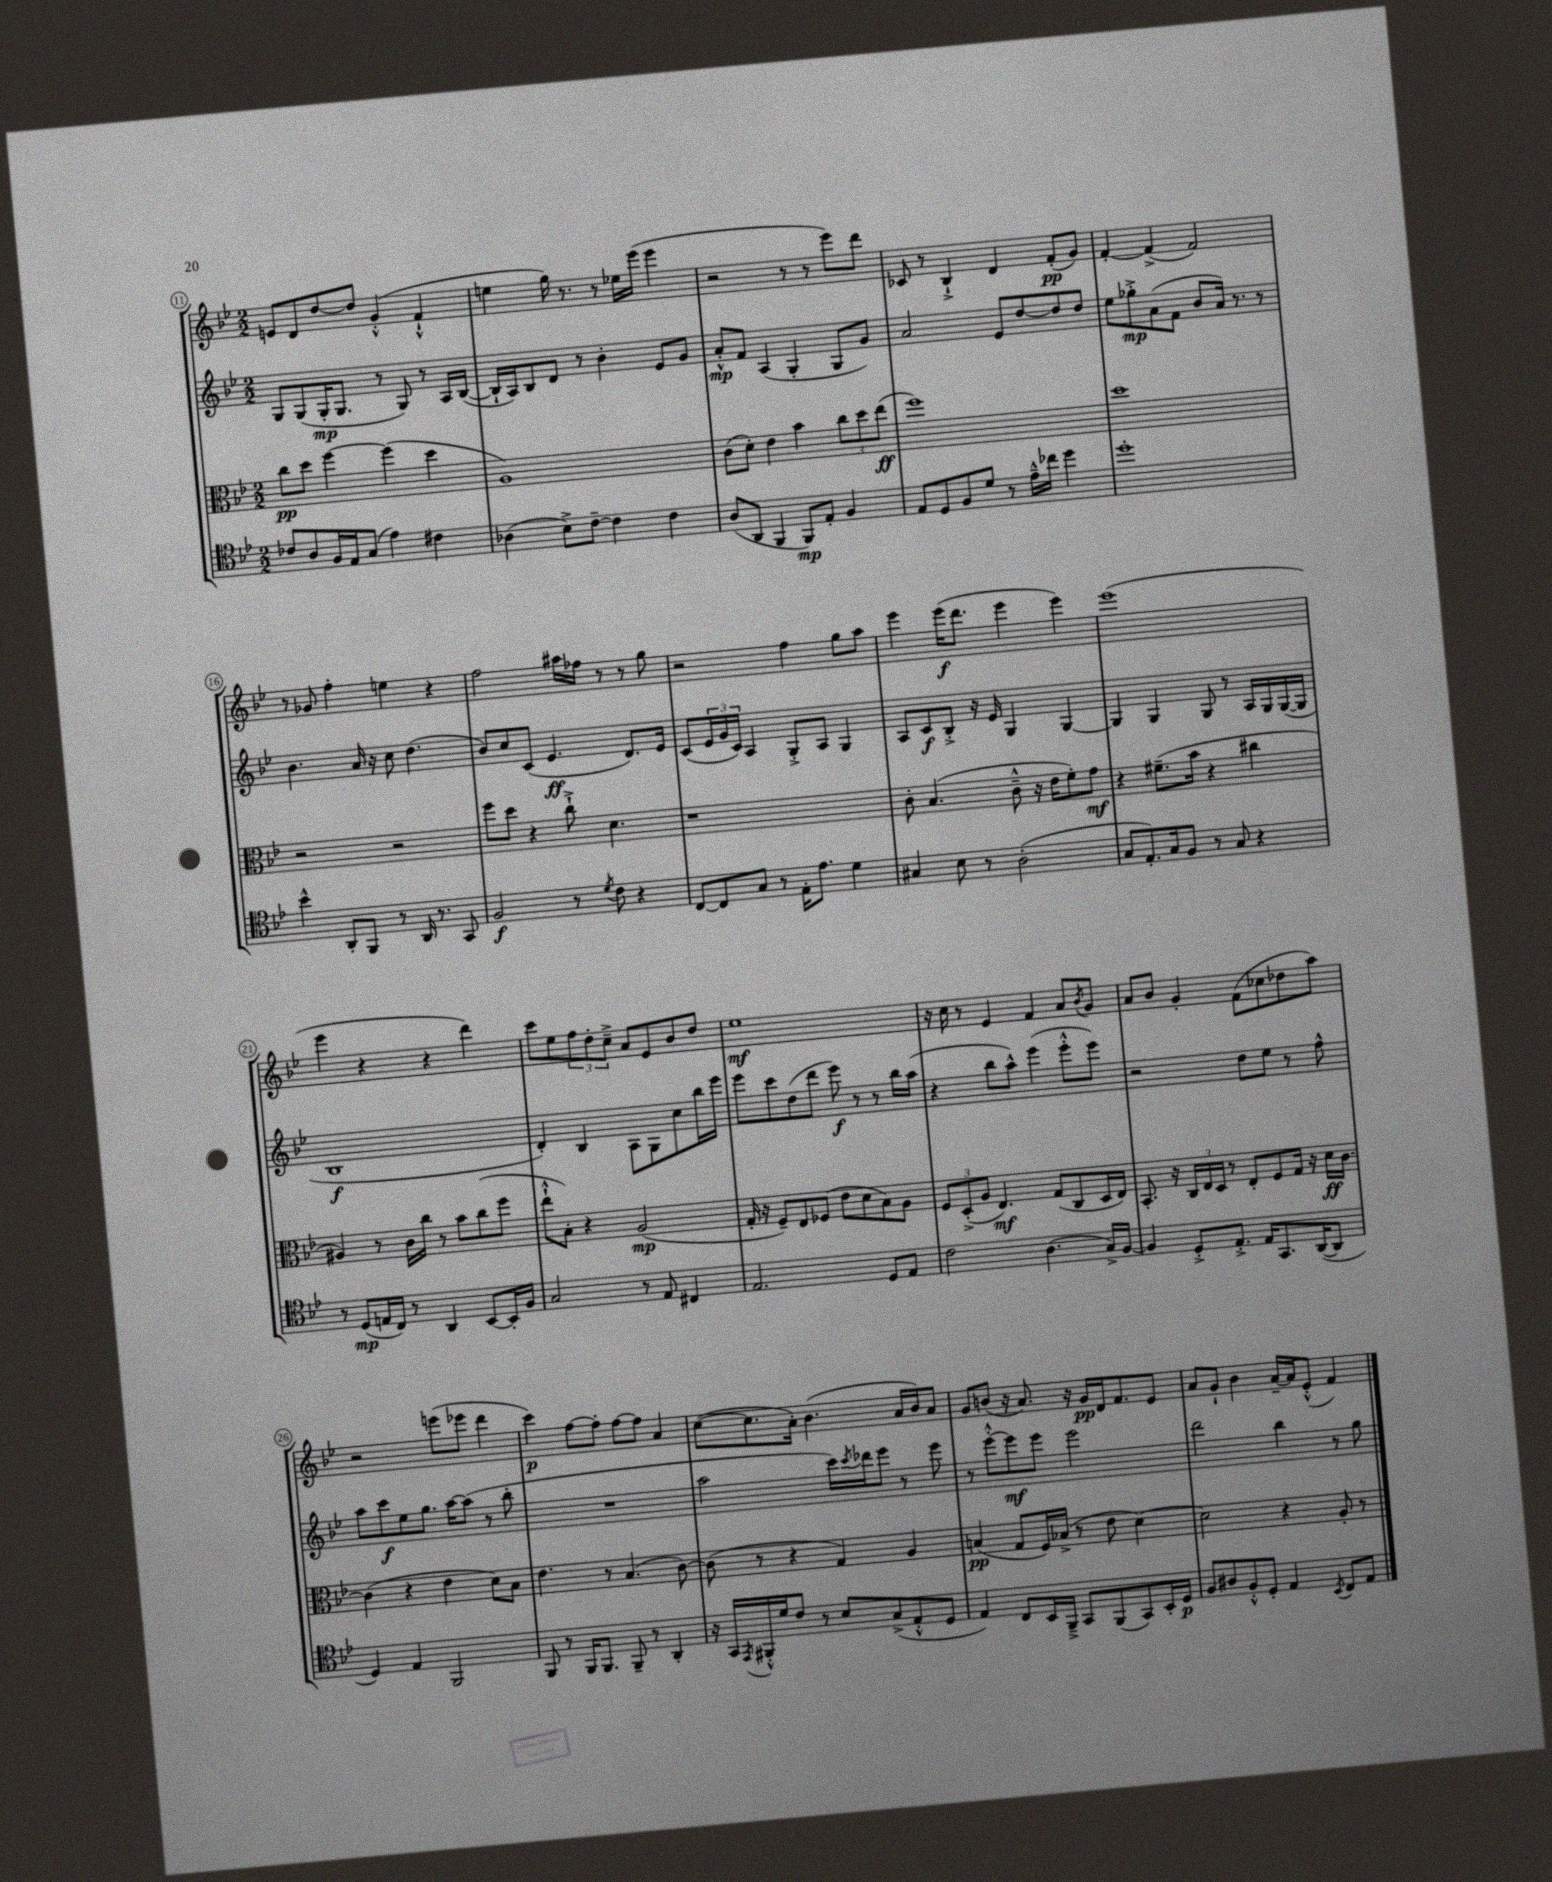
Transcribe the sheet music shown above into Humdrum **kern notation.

**kern	**kern	**kern	**kern
*staff4	*staff3	*staff2	*staff1
*clefC4	*clefC3	*clefG2	*clefG2
*k[b-e-]	*k[b-e-]	*k[b-e-]	*k[b-e-]
*M2/2	*M2/2	*M2/2	*M2/2
8c-/L	8cc\L	8G/L	8e/L
8A/	8dd\J	(8G/	8d/
16F/L	[4ff\	16G'/K	[8dd/
16E-/J	.	8.G/J	.
(8G/J	.	.	8dd/]J
4e-\)	(4ff\]	8r	(4g'^^/
.	.	8G/)	.
4c#\	4dd\	8r	4f`^^/
.	.	16A/LL	.
.	.	([16B-/JJ	.
=	=	=	=
(4A-\	1A)	16B-`/]LL	4ee\
.	.	16A/J)	.
.	.	8B-/	.
8B-^\L)	.	8d/J	16gg\)
.	.	.	8.r
[8c~\J	.	8r	.
4c\]	.	4b-'\	8r
.	.	.	16ee-\LL
.	.	.	(16eee-\JJ
4c\	.	8e-/L	4eee-\
.	.	8g/J	.
=	=	=	=
(8A/L	(8c\L	8a'^^/L	2r
8AA/J	8d'\J)	8f/J	.
4FF/	4e-\	(4A/	.
8FF/L)	4b-\	4G'/	8r
8E-'/J	.	.	8r
4F/	12cc\L	8G/L	8eee-\L)
.	12dd\	.	.
.	.	8g/J)	8ddd\J
.	(12ee-\J	.	.
=	=	=	=
8E-/L	1ff)	2a/	8c-/
8D/	.	.	8r
8F/	.	.	4B-`^/
8d/J	.	.	.
8r	.	8e-/L	4d/
16e-~^^\LL	.	[8dd/	.
16cc-\JJ	.	.	.
4dd\	.	8dd/]	(8f'/L
.	.	8dd/J	8g/J)
=	=	=	=
1dd'	1dd	8ee-\L	[4f'/
.	.	8gg-'^\	.
.	.	(8a\	(4f^/]
.	.	8f\J	.
.	.	8b-/L	2f/)
.	.	16a/Jk)	.
.	.	8.r	.
.	.	8r	.
=	=	=	=
4b-^^\	2r	4.b-\	8r
.	.	.	8g-/
8AA'/L	.	.	4ff'\
8FF/J	.	16a/	.
.	.	16r	.
8r	2r	8cc\	4ee\
16AA/	.	(4.dd\	.
8.r	.	.	.
.	.	.	4r
8GG/	.	.	.
=	=	=	=
2F/	8ff\L	8b-/L)	2ff\
.	8dd\J	8cc/	.
.	4r	(8c/J	.
.	.	4.e-/	.
8r	8cc`^\	.	16aa#\LL
.	.	.	16ff-\JJ
8qd/	.	.	.
8c\	4.d\	.	8r
4r	.	8.d/L)	8r
.	.	.	8gg\
.	.	16e-/Jk	.
=	=	=	=
[8C/L	1r	(8c/L	2r
8C/]	.	24e-/L	.
.	.	24g/	.
.	.	24c/JJ)	.
8G/J	.	4A/	.
8r	.	.	.
16E-'\LK	.	8G'^/L	4ff\
8.e-\J	.	.	.
.	.	8A/J	.
4d\	.	4G/	8gg\L
.	.	.	8aa\J
=	=	=	=
4G#/	8c'\	8A/L	4eee-\
.	(4.B-/	8c/	.
8B-\	.	8B-'^/J	(16eee-\LK
.	.	.	8.ddd\J
8r	.	16r	.
.	.	16e-/	.
(2A'\	8c~^^\	4G/	4eee-\
.	16r	.	.
.	16e-\LK	.	.
.	8f'\)	[4G/	4eee-\)
.	8g\J	.	.
=	=	=	=
8G/L	4r	4G/]	(1eee-
8.E-'/)	.	.	.
.	(8.f#~\L	4G/	.
16G/k	.	.	.
8F/J	.	.	.
.	16b-\Jk	.	.
8r	4r	8G/	.
8G/	.	8r	.
4r	4cc#\	16A/LL	.
.	.	16G/	.
.	.	([16G/	.
.	.	16G/]JJ	.
=	=	=	=
8r	4A#/)	1B-	4eee-\
(8D/L	.	.	.
16E/L	8r	.	4r
16C/JJ)	.	.	.
8r	16c\LL	.	.
.	16cc\JJ	.	.
4AA/	8r	.	4r
.	8b-\L	.	.
[8BB-/L	(8cc\	.	4ddd\)
16BB-'/]L	8ff\J	.	.
16F/JJ	.	.	.
=	=	=	=
2G/	8ee-`^^\L	4d'/)	8ccc\L
.	8B-'\J)	.	8ee-\
.	4r	4B-/	12ff\
.	.	.	12dd'\
.	.	.	12cc~^\J
8r	(2A/	8A\L	8a/L
8E-/	.	8G\	8e-/
4C#/	.	8cc\	8b-/
.	.	16bb-\L	8dd/J
.	.	16eee-\JJ	.
=	=	=	=
2.E-/	16G'/	8eee-\L	1ee-
.	16r	.	.
.	8F~/L)	8ccc\	.
.	8E-/	(8dd\	.
.	(8F-/J	8ddd\J	.
.	8e-\L	8eee-\)	.
.	8d\	8r	.
8D/L	8B-\)	8r	.
8E-/J	8A\J	16bb-\LL	.
.	.	(16aa\JJ	.
=	=	=	=
2c\	12F/L	4r	16r
.	.	.	16cc\
.	(12D'^/	.	.
.	.	.	8r
.	12A/J	.	.
.	4.E-/)	8bb-\L	4e-/
.	.	8aa^^\J)	.
(4.A\	.	(4eee-\	4f/
.	(8G/L	.	.
.	8C/	8eee-'^^\L	8a/L
.	.	.	8qb-/
16G^/LL)	16D/L	8eee-\J)	8g/J
[16F/JJ	16E-/JJ)	.	.
=	=	=	=
4F/]	8.BB-'/	2r	8a/L
.	.	.	8b-/J
.	16r	.	.
8D'^/L	24C/LL	.	4g'/
.	24E-/	.	.
.	24D/JJ	.	.
8.E-'^/J	8r	.	.
.	8E-'/L	8dd\L	(8f\L
16E-/LK	.	.	.
8.GG/	8F/	8ee-\J	8cc-\
.	16G/Jk	8r	8dd-\
([16AA/K	16r	.	.
8AA/]J	16d\LL	8ff^^\	8aa\J)
.	[16c\JJ	.	.
=	=	=	=
4D/)	(4c\]	8aa\L	2r
.	.	8ccc\	.
4E-/	4r	8ee-\	.
.	.	8.gg\J	.
2FF/	4e-\	.	(8eee\L
.	.	[16aa\LK	.
.	.	(8aa\]J	8eee-\J
.	8d\L)	8r	4ddd\
.	8B-\J	8bb-'\	.
=	=	=	=
8FF/	4.e-\	1r	4ccc\)
8r	.	.	.
16FF/LK	.	.	[8ff\L
8.FF/J	.	.	.
.	8r	.	8ff'\]J
8FF~/	(4.B-/	.	[8ff\L
8r	.	.	8ff\]J
4AA'/	.	.	4a/
.	[8c\)	.	.
=	=	=	=
16r	(8c\]	2aa\	([8cc\L
16GG/LL	.	.	.
8qEE-/	.	.	.
16FF#'^^/	8r	.	8.cc\]
16d/J	.	.	.
8c/J	4r	.	.
.	.	.	16a'\Jk)
8r	.	.	(4.b-\
8B-/L	4G/)	16ccc\LL)	.
.	.	8qccc/	.
.	.	16ddd-\J	.
(8G^/	.	8eee-\J	.
8E-'^^/	4A/	8r	16a/LL
.	.	.	16b-/J)
8D/J	.	8eee-\	8a/J
=	=	=	=
4E-/)	(4B/	8r	8g/L
.	.	[8eee-'^^\L	(8b/J
8C/L	8G/L	8eee-\]	16r
.	.	.	8.a/)
16BB-/L	16F/L)	8eee-\J	.
16FF~^/JJ	(16B-^/JJ	.	.
8GG/L	8r	2eee-\	16r
.	.	.	16g/LL
(8FF/	8e-\	.	16d/J
.	.	.	8.f/
8GG/)	[4d\)	.	.
16BB-'/L	.	.	8e-/J
16D/JJ	.	.	.
=	=	=	=
8F/L	2d\]	2ddd\	8a/L
8A#/	.	.	8g`/J
8F'^^/	.	.	4b-\
8D'/J	.	.	.
4E-/	4r	4bb-\	[16a~/LL
.	.	.	16a/]J
.	.	.	(8e-'^^/J
8qBB-/	.	.	.
8C/L	8A'/	8r	4f/)
8E-/J	8r	8gg\	.
==	==	==	==
*-	*-	*-	*-
